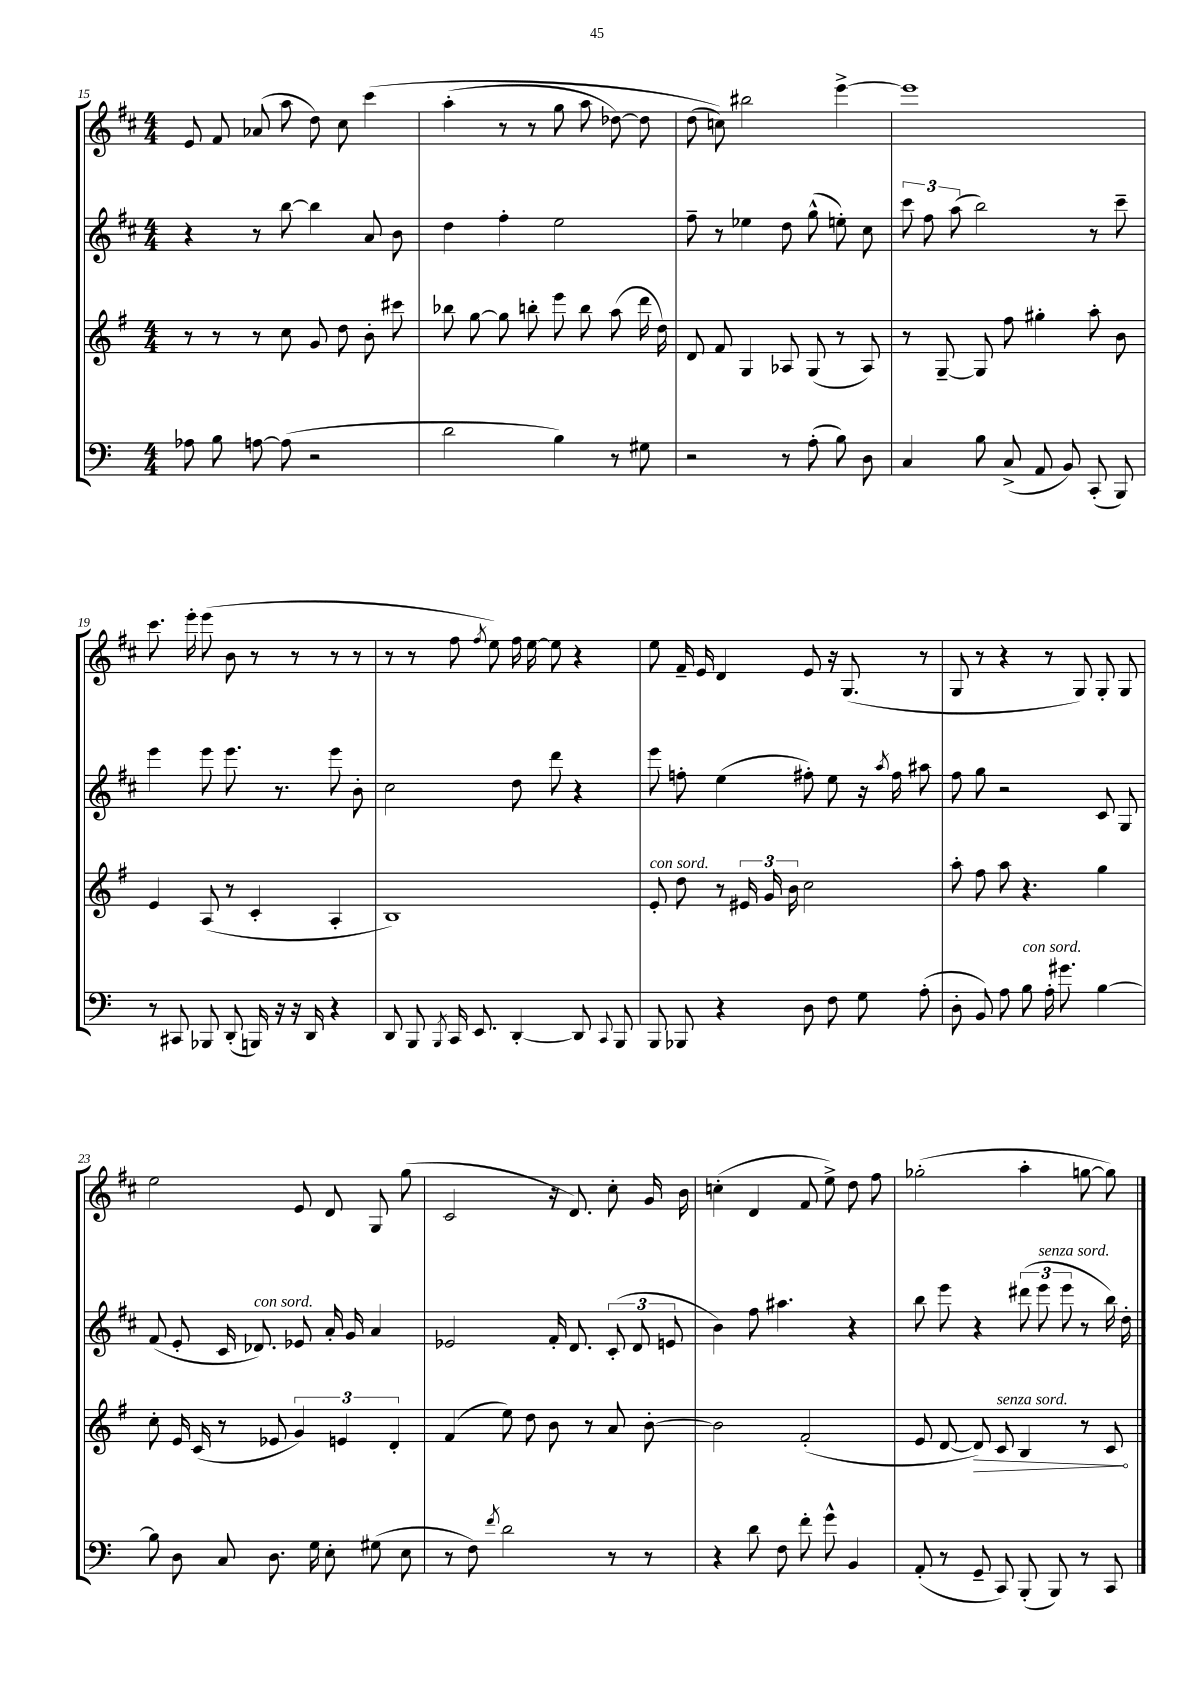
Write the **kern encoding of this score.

**kern	**kern	**kern	**kern
*staff4	*staff3	*staff2	*staff1
*clefF4	*clefG2	*clefG2	*clefG2
*k[]	*k[f#]	*k[f#c#]	*k[f#c#]
*M4/4	*M4/4	*M4/4	*M4/4
8A-	8r	4r	8e
8B	8r	.	8f#
[8A	8r	8r	(8a-
(8A]	8cc	[8bb	8aa
2r	8g	4bb]	8dd)
.	8dd	.	8cc#
.	8b'	8a	&(4ccc#
.	8ccc#	8b	.
=	=	=	=
2d	8bb-	4dd	(4aa'
.	[8gg	.	.
.	8gg]	4ff#'	8r
.	8bb'	.	8r
4B)	8eee	2ee	8gg
.	8bb	.	8aa
8r	(8aa	.	[8dd-)
8G#	16ddd	.	8dd-]
.	16dd)	.	.
=	=	=	=
2r	8d	8ff#~	(8dd
.	8f#	8r	8cc)&)
.	4G	4ee-	2bb#
8r	8A-	8dd	.
(8A'	(8G	(8gg^^	.
8B)	8r	8ee')	[4eee^
8D	8A-)	8cc#	.
=	=	=	=
4C	8r	12ccc#	1eee]
.	.	12ff#	.
.	[8G~	.	.
.	.	(12aa	.
8B	8G]	2bb)	.
(8C^	8ff#	.	.
8AA	4gg#'	.	.
8BB)	.	.	.
(8CC'	8aa'	8r	.
8BBB)	8b	8ccc#~	.
=	=	=	=
8r	4e	4eee	8.ccc#
8CC#	.	.	.
.	.	.	16eee'
8BBB-	(8A	8eee	(8eee
(8DD'	8r	8.eee	8b
16BBB)	4c'	.	8r
16r	.	8.r	.
16r	.	.	8r
16DD	.	.	.
4r	4A'	8eee	8r
.	.	8b'	8r
=	=	=	=
8DD	1B)	2cc#	8r
8BBB	.	.	8r
8qBBB	.	.	.
16CC	.	.	8ff#
8.EE	.	.	.
.	.	.	8qff#
.	.	.	8ee)
[4DD'	.	8dd	16ff#
.	.	.	[16ee
.	.	8ddd	8ee]
8DD]	.	4r	4r
8qqCC	.	.	.
8BBB	.	.	.
=	=	=	=
8BBB	8e'	8eee	8ee
8BBB-	8dd	8ff'	16f#~
.	.	.	16e
4r	8r	(4ee	4d
.	24e#	.	.
.	24g	.	.
.	24b	.	.
8D	2cc	8ff#')	8e
8F	.	8ee	16r
.	.	.	(8.G
8G	.	16r	.
.	.	8qaa	.
.	.	16ff#	.
(8A'	.	8aa#	8r
=	=	=	=
8D'	8aa'	8ff#	8G
8BB)	8ff#	8gg	8r
8A	8aa	2r	4r
8B	4.r	.	.
16A'	.	.	8r
8.g#	.	.	.
.	.	.	8G)
[4B	4gg	8c#	8G'
.	.	8G	8G
=	=	=	=
8B]	8cc'	(8f#	2ee
8D	16e	8e'	.
.	(16c	.	.
8C	8r	16c#	.
.	.	8.d-)	.
8.D	8e-	.	.
.	6g)	8e-	8e
16G	.	.	.
8E'	.	16a'	8d
.	6e	.	.
.	.	16g	.
(8G#	.	4a	8G
.	6d'	.	.
8E	.	.	(8gg
=	=	=	=
8r	(4f#	2e-	2c#
8F)	.	.	.
8qf	.	.	.
2d	8ee)	.	.
.	8dd	.	.
.	8b	16f#'	16r
.	.	8.d	8.d)
.	8r	.	.
8r	8a	(12c#'	8cc#'
.	.	12d	.
8r	[8b'	.	16g
.	.	12e	.
.	.	.	16b
=	=	=	=
4r	2b]	4b)	(4cc'
8d	.	8ff#	4d
8F	.	4.aa#	.
8f'	(2f#'	.	8f#
8g^^	.	.	8ee^)
4BB	.	4r	8dd
.	.	.	8ff#
=	=	=	=
(8AA'	8e	8bb	(2gg-'
8r	[8d	8eee	.
8GG~	8d])	4r	.
8CC)	8c	.	.
(8BBB'	4B	(12ddd#	4aa'
.	.	12eee	.
8BBB)	.	.	.
.	.	12eee	.
8r	8r	8r	[8gg
8CC	8c	16bb)	8gg])
.	.	16dd'	.
==	==	==	==
*-	*-	*-	*-
